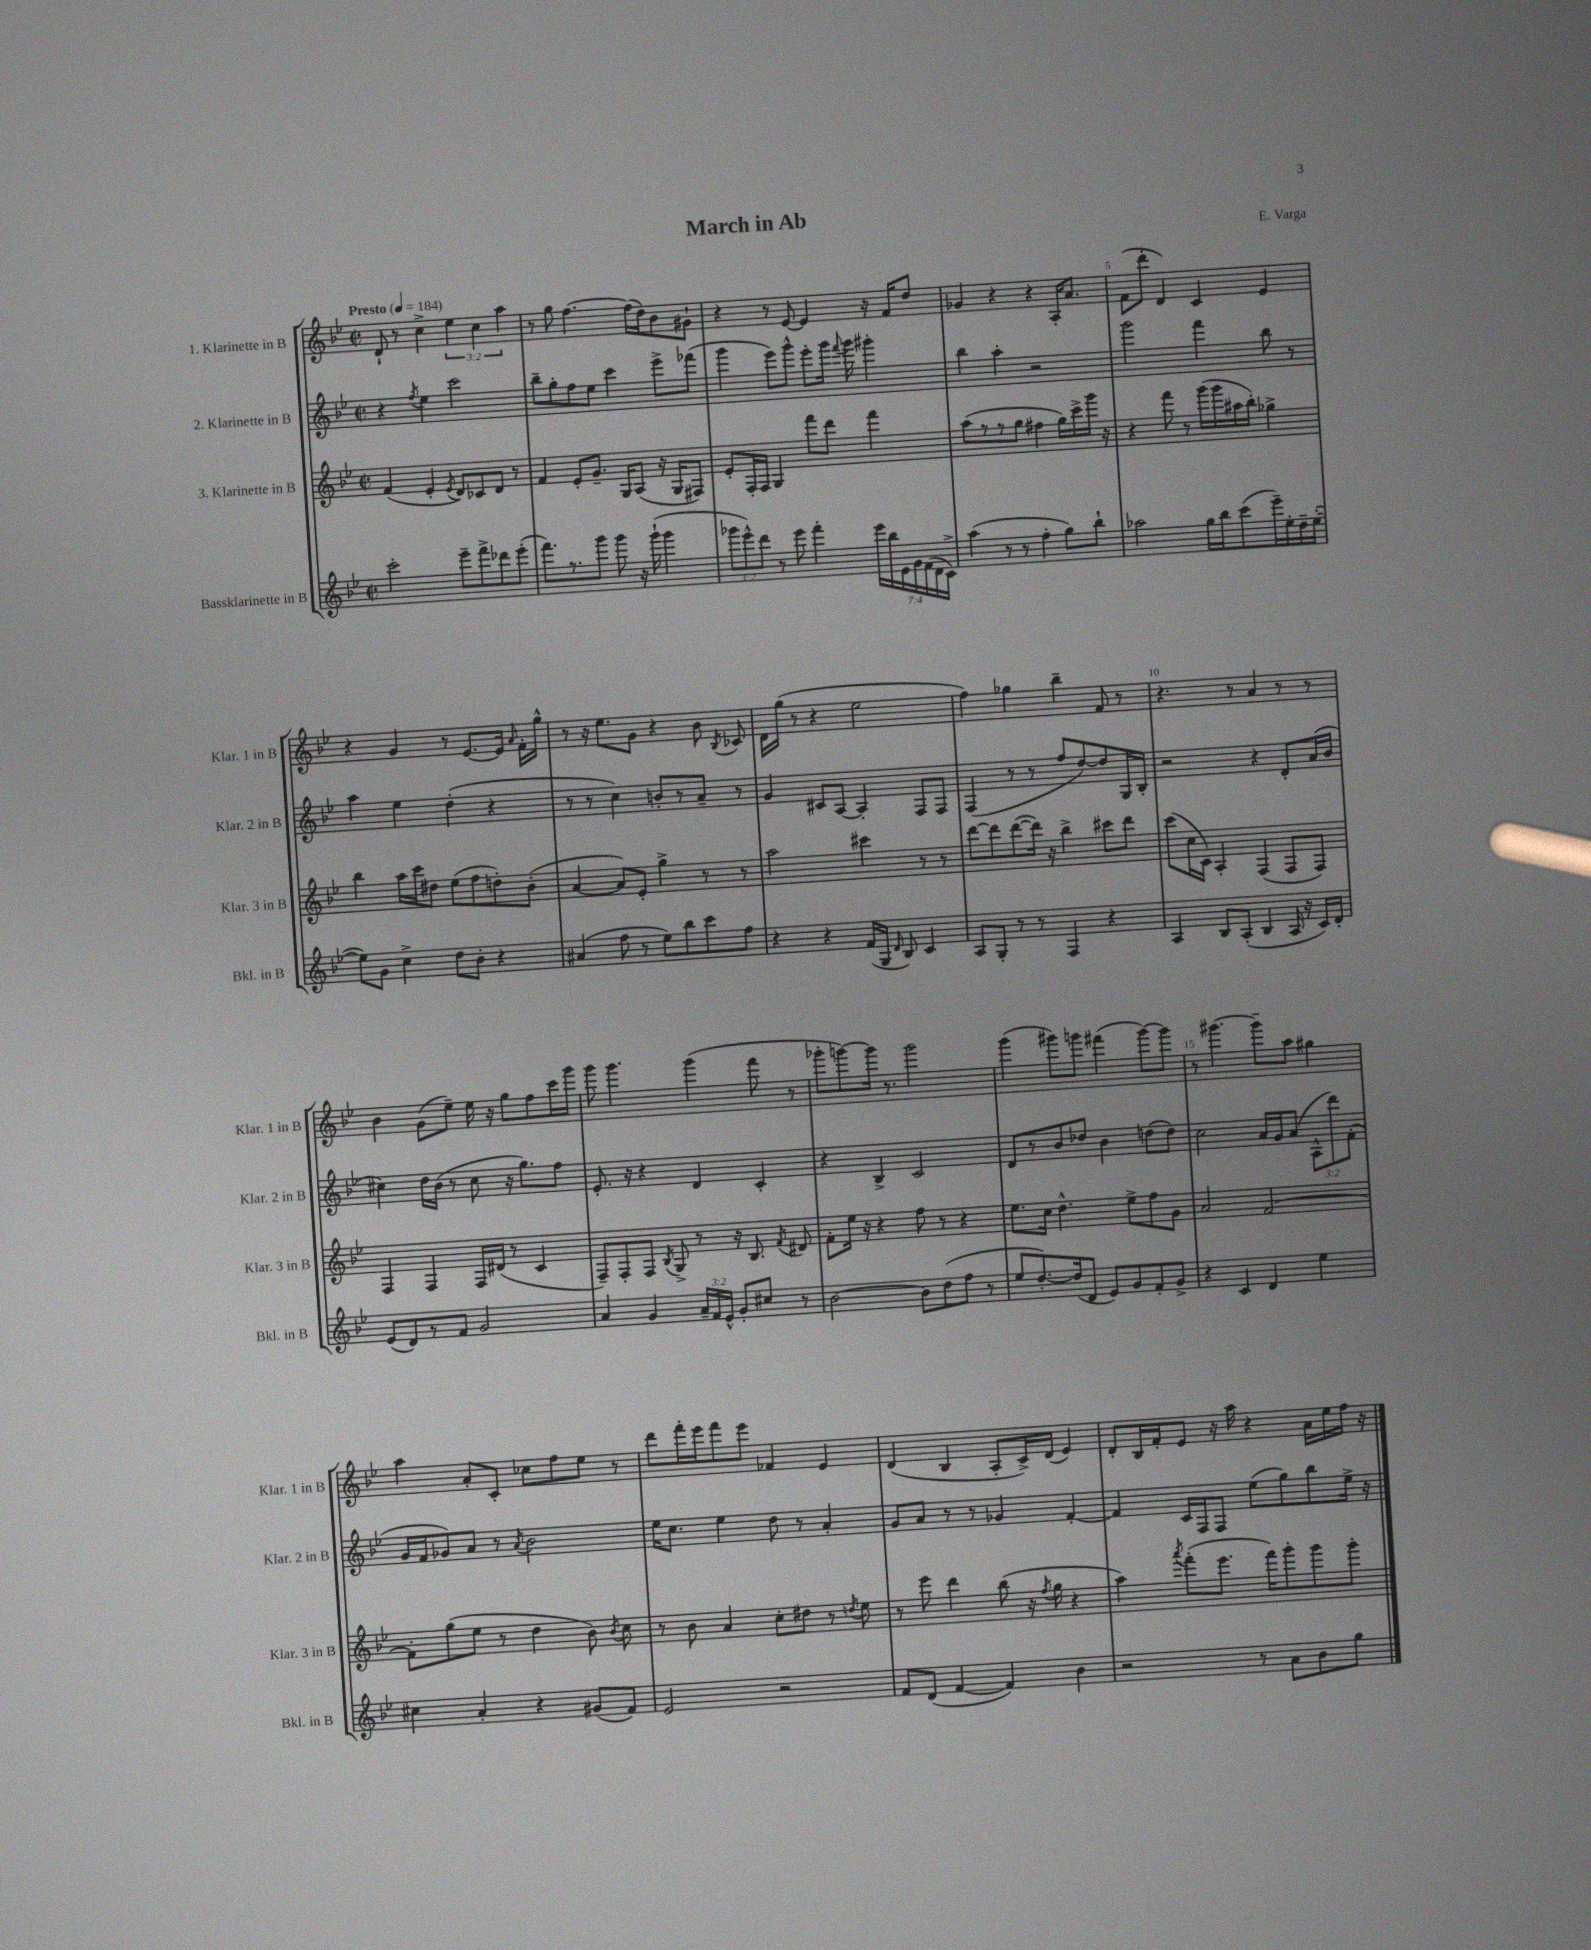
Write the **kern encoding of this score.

**kern	**kern	**kern	**kern
*staff4	*staff3	*staff2	*staff1
*clefG2	*clefG2	*clefG2	*clefG2
*k[b-e-]	*k[b-e-]	*k[b-e-]	*k[b-e-]
*M2/2	*M2/2	*M2/2	*M2/2
*met(c|)	*met(c|)	*met(c|)	*met(c|)
*MM184	*MM184	*MM184	*MM184
2ccc'	(4f	4r	8d`
.	.	.	8r
.	.	8qff	.
.	4e-'	4ee-	4cc^
.	8qe-	.	.
8eee-~	8d)	2ccc	6ee-
8fff^	8c-	.	.
.	.	.	6cc
8ddd-	8d	.	.
.	.	.	6aa
(8eee-'	8r	.	.
=	=	=	=
8.fff)	4f	8bb-~	8r
.	.	8gg'	8gg
8.r	.	.	.
.	8e-'	8ff	[4.ff
8ggg	8.g~	8ee-	.
8ggg	.	4ccc	.
.	16G	.	.
16r	(8A	.	(16ff]
(16ggg`	.	.	16dd)
4ggg	16r	8eee-^	8b-
.	16G	.	.
.	8F#)	(8fff-	8g#`
=	=	=	=
12ggg-	8e-'	4ggg	4r
12eee-^^)	.	.	.
.	16F'	.	.
12ddd	.	.	.
.	16F	.	.
8r	4G	8eee-)	8r
8eee-	.	8ggg^^	[8e-
4fff'	8fff	8eee-'	4e-]
.	8ddd	16ggg	.
.	.	8qqfff	.
.	.	16ggg	.
28eee-	4fff	4ggg#'	16r
28bb-	.	.	.
.	.	.	16f
28e-	.	.	.
28g	.	.	.
.	.	.	8dd
(28f	.	.	.
28d	.	.	.
28c^)	.	.	.
=	=	=	=
(4aa	(8aa	4bb-	4g-
.	8r	.	.
8r	8r	4aa'	4r
8r	8gg	.	.
4ff'	4ff#	2r	4r
8gg)	16gg)	.	16A'
.	16ccc^	.	8.a
8bb-`	16ggg	.	.
.	16r	.	.
=	=	=	=
2aa-	4r	2ggg	(8f
.	.	.	8ddd'
.	8fff	.	4d)
.	8r	.	.
16gg	(16ggg	4fff	4c
16bb-	16ggg	.	.
(8ccc	16aa#	.	.
.	16bb-')	.	.
16eee-~)	4gg-^	8bb-	4e-
16ee-'	.	.	.
16dd~	.	8r	.
([16ee-'	.	.	.
=	=	=	=
8ee-])	4bb-	4aa	4r
8g	.	.	.
4cc^	16aa	4ee-	4g
.	16ccc	.	.
.	8dd#	.	.
8dd	(8ee-	(4dd'	8r
8b-'	8ff	.	[8.e-
4r	8dd')	4r	.
.	.	.	16e-]
.	.	.	16qqa
.	(8b-'	.	16f'
.	.	.	16gg^^
=	=	=	=
(4a#	[4a	8r	8r
.	.	8r	16r
.	.	.	8.ee-
8ff	8a])	4cc)	.
8r	8e-'	.	8g
8ee-)	4gg^	8b'	4r
8bb-	.	8r	.
8ccc	8r	8a~	8b-
.	.	.	8qB-
8ff	8r	8r	8c-
=	=	=	=
4r	2aa	4g	16d
.	.	.	(16gg
.	.	.	8r
4r	.	8c#	4r
.	.	[8A	.
(16f	4ccc#	4A']	2ee-
16G	.	.	.
16qqd	.	.	.
8B-)	.	.	.
4c	8r	8F	.
.	8r	8F	.
=	=	=	=
8A	[8ddd	(4F	4ff)
8G'	8ddd]	.	.
8r	([8ddd	8r	4gg-
8r	16ddd])	8r	.
.	16r	.	.
4F	4bb-^	8ff	4bb-~
.	.	[8dd)	.
4r	8ccc#	8dd]	8f
.	8ddd	16G	8r
.	.	16B-'	.
=	=	=	=
4A	(8ccc	2r	4.r
.	16cc	.	.
.	16c)	.	.
8B-	4A'	.	.
(8A'	.	.	8r
4B-	(4F	4r	4a
16A	8F	8d'	8r
16r	.	.	.
16c)	8F)	(16a	8r
16d'	.	16b-	.
=	=	=	=
(8e-	4F	4cc#)	4b-
8d)	.	.	.
8r	4F	16dd	(8g
.	.	(16b-	.
8f	.	8r	8ee-~)
2g	16F	8cc#	16ee-
.	(16d#	.	16r
.	8r	16r	8gg
.	.	8.gg)	.
.	4c	.	8ff
.	.	8ff	16ccc
.	.	.	16ggg
=	=	=	=
4a	8F~)	8.e-'	8ggg
.	8F'	.	4.ggg
.	.	16r	.
4g	8F	4r	.
.	8qB-	.	.
.	8G^	.	.
24a~	8r	4d	(4ggg
24f	.	.	.
24e-^^	.	.	.
8g'	16r	.	.
.	8.B-	.	.
8cc#	.	4c'	8fff
.	8qf	.	.
8r	8d#	.	8r
=	=	=	=
[2b-	8f'	4r	8ggg-'
.	16ee-	.	[8ggg)
.	16r	.	.
.	4r	4B-^	16ggg]
.	.	.	8.r
8b-]	8ff	2c	2ggg
(8dd	8r	.	.
8ff	4r	.	.
8r	.	.	.
=	=	=	=
8ee-	8.ee-	8d	(4ggg
[8.dd')	.	8r	.
.	16cc	.	.
.	4.dd^^	8b-	8ggg#)
(16dd]	.	.	.
8d	.	8dd-	8ggg
8e-)	.	4b-	(4fff#
8g	8ee-^	.	.
8f'	8ff	(8dd	[8ggg)
8g^	8g	8dd)	8ggg]
=	=	=	=
4r	2a	2cc	8r
.	.	.	[4.ggg#
4c	.	.	.
4d	[2f	16a	8ggg#~]
.	.	16g	.
.	.	(8a	8aa
4ee-	.	12A^^	4gg#
.	.	12ddd)	.
.	.	(12f'	.
=	=	=	=
4cc#	8f']	16g	4aa
.	.	16f	.
.	(8gg	8g-)	.
4a'	8ee-	8a	8a'
.	8r	8r	8c'
.	.	8qa	.
4r	4dd	2b-	8cc-
.	.	.	8ff
(8g#	8b-)	.	8ee-
.	8qb-	.	.
8f)	8cc	.	8r
=	=	=	=
2e-	8r	16ee-	8ddd
.	.	8.cc	.
.	8b-	.	16fff'
.	.	.	16eee-
.	4a	4ee-	8fff
.	.	.	8eee-
2r	8cc'	8dd	4f-
.	8dd#	8r	.
.	8r	4a'	4e-
.	8qdd	.	.
.	8ee-	.	.
=	=	=	=
8f	8r	8g	(4d
(8d	8eee-	8a	.
[4f	4ddd	8r	4B-
.	.	8r	.
4f])	(8bb-	4g-	8A'
.	16r	.	16c^)
.	8qff	.	.
.	16gg	.	(16d
4b-	4r	[4f'	4e-)
=	=	=	=
2r	4aa)	4f]	8d'
.	.	.	16B-
.	.	.	16f'
.	8qaaa	.	.
.	(8fff'	16c	8e-
.	.	16F	.
.	8.eee-	8F	16r
.	.	.	16aa
8r	.	(8ee-	4r
.	16fff)	.	.
8a	8ggg'	8gg)	.
8b-	8ggg	8bb-	16a
.	.	.	16ee-
8gg	8ggg'	16ee-^	16ff
.	.	16r	16r
==	==	==	==
*-	*-	*-	*-
